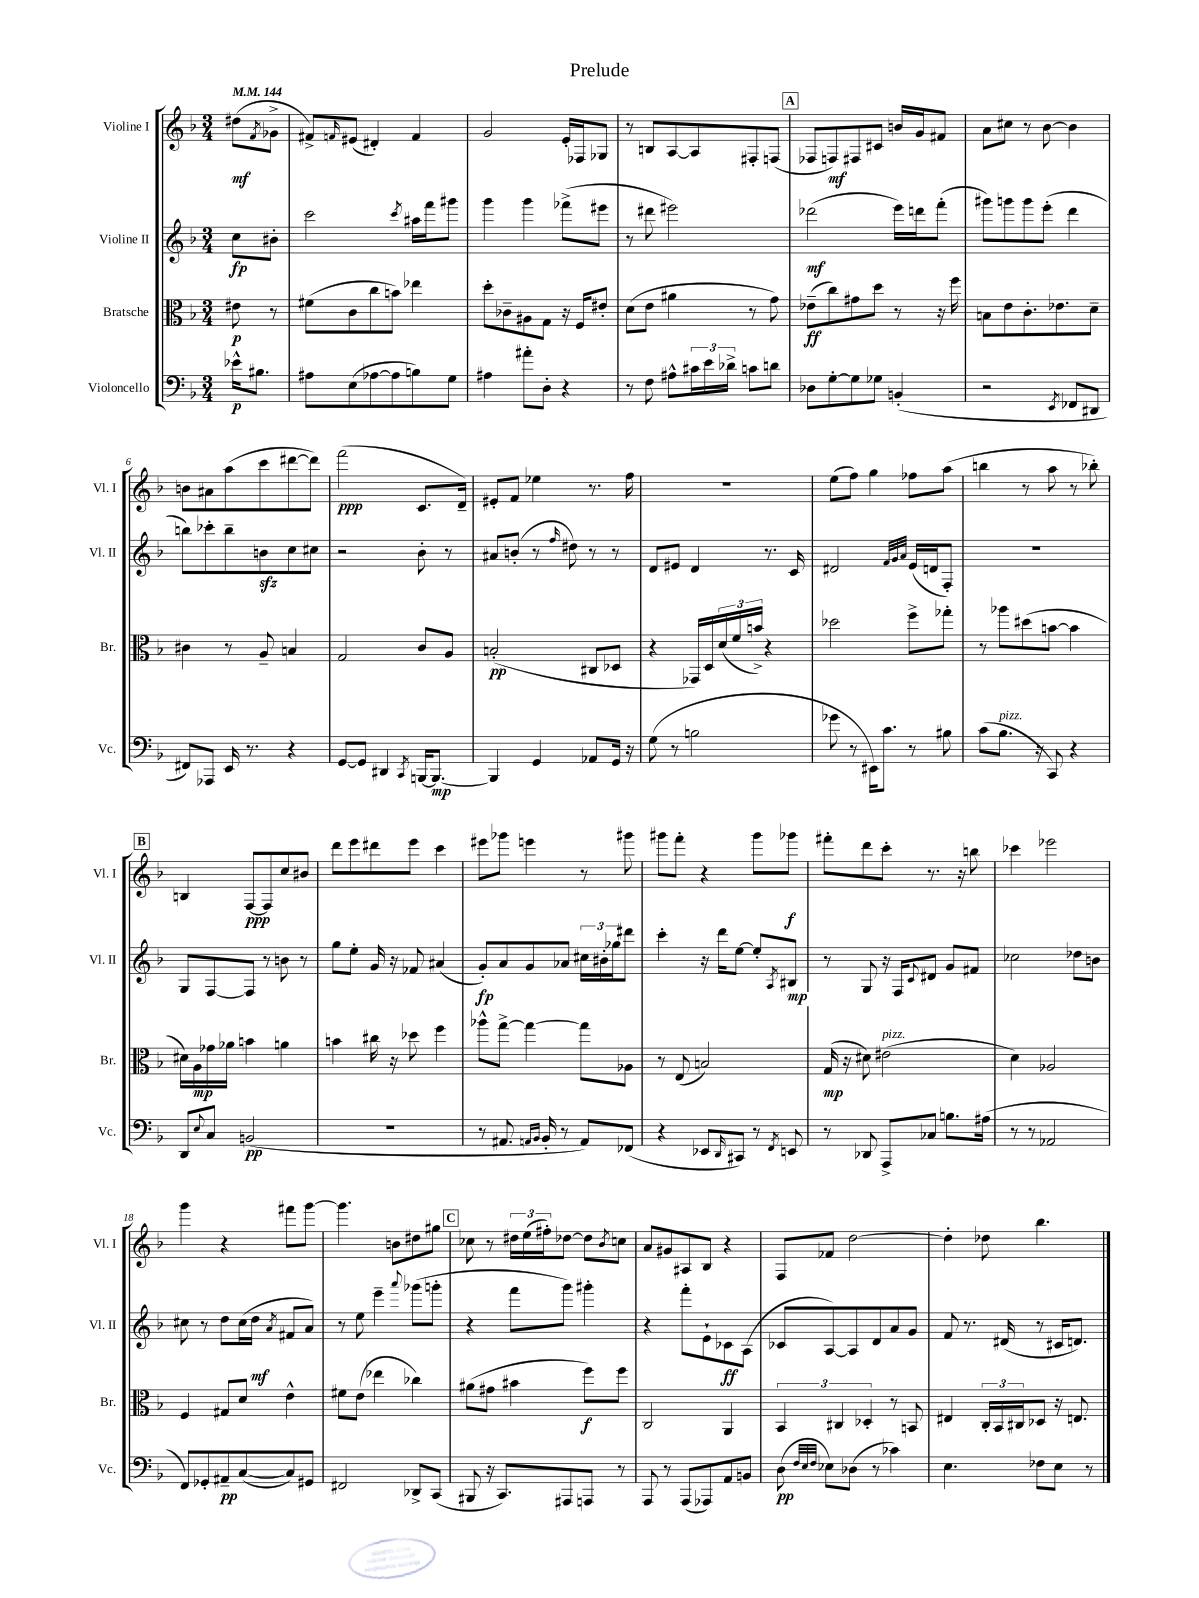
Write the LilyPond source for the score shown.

\header { title = "Prelude" }
<<
\new StaffGroup <<
\new Staff = "s0" \with { instrumentName = "Violine I" shortInstrumentName = "Vl. I" } {
    \clef treble \key f \major \numericTimeSignature \time 3/4 \partial 4 \tempo 4 = 144
    dis''8\mf( \acciaccatura { f'8 } ges'8-> |
    fis'8->) \grace { f'16 } eis'8( dis'4-.) f'4 |
    g'2 e'16-. fes16 ges8 |
    r8 b8 a8~ a8 fis8-. f8( |
    \mark \markup { \box "A" } fes8 f8\mf) fis8 cis'8 b'16 g'16 fis'8 |
    a'8 cis''8 r8 bes'8~ bes'4 |
    b'8 ais'8 a''8( c'''8 dis'''8~ dis'''8) |
    f'''2\ppp( c'8. d'16--) |
    eis'8-. f'8 ees''4 r8. f''16 |
    R2. |
    e''8( f''8) g''4 fes''8 a''8( |
    b''4 r8 a''8 r8 bes''8-.) |
    \mark \markup { \box "B" } b4 f8~\ppp f8 c''8 bis'8 |
    d'''8 e'''8 dis'''8 e'''8 c'''4 |
    eis'''8 ges'''8 e'''4 r8 gis'''8 |
    gis'''8 f'''8-. r4 gis'''8 ges'''8\f |
    fis'''8-. d'''8 c'''8-. r8. r16 b''8 |
    ces'''4 ees'''2 |
    g'''4 r4 fis'''8 g'''8~ |
    g'''4. b'8 dis''8 gis''8 |
    \mark \markup { \box "C" } ces''8 r8 \tuplet 3/2 { dis''16 e''16( fis''16-.) } des''8~ des''8 \acciaccatura { bes'8 } c''8 |
    a'8 gis'8 ais8 bes8 r4 |
    f8 fes'8 d''2~ |
    d''4-. des''8 bes''4. \bar "|." |
}
\new Staff = "s1" \with { instrumentName = "Violine II" shortInstrumentName = "Vl. II" } {
    \clef treble \key f \major \numericTimeSignature \time 3/4 \partial 4
    c''8\fp bis'8-. |
    c'''2 \acciaccatura { c'''8 } ais''16 f'''16 gis'''8 |
    g'''4 g'''4 fes'''8->( eis'''8 |
    r8 dis'''8 eis'''2) |
    \mark \markup { \box "A" } des'''2\mf( e'''16) d'''16 f'''8-.( |
    gis'''8) g'''8 g'''8 e'''8-.( d'''4 |
    b''8) ces'''8-. b''8-- b'8\sfz c''8 cis''8 |
    r2 bes'8-. r8 |
    ais'8 b'8-.( r8 \grace { f''16 } dis''8) r8 r8 |
    d'8 eis'8 d'4 r8. c'16 |
    dis'2 \grace { f'32 g'32 a'32 } e'16( d'16 f8-.) |
    R2. |
    \mark \markup { \box "B" } g8 f8~ f8 r8 b'8 r8 |
    g''8 e''8-. g'16 r16 fes'8 ais'4( |
    g'8-.\fp) a'8 g'8 aes'8 \tuplet 3/2 { cis''16 bis'16-. ges''16 } dis'''8 |
    c'''4-. r16 d'''16 e''8~ e''8-. \acciaccatura { a8 } bis8\mp |
    r8 g8 r16 f16 \appoggiatura { c'8 } dis'8 g'8 fis'8 |
    ces''2 des''8 b'8 |
    cis''8 r8 d''8 cis''16( d''16\mf \acciaccatura { a'8 } fis'8 a'8) |
    r8 e''8 e'''4-- \appoggiatura { a'''8 } ges'''8( g'''8-. |
    \mark \markup { \box "C" } r4 f'''8 g'''8) gis'''4-. |
    r4 f'''8-. e'8-! ces'8\ff a8( |
    ces'8 a8~) a8 d'8 a'8 g'8 |
    f'8 r8. dis'16( r8 cis'16 d'8.) \bar "|." |
}
\new Staff = "s2" \with { instrumentName = "Bratsche" shortInstrumentName = "Br." } {
    \clef alto \key f \major \numericTimeSignature \time 3/4 \partial 4
    eis'8\p r8 |
    fis'8( c'8 c''8 b'8) ees''4 |
    d''8-. ces'8-- ais8 g8 r16 f16 eis'8-. |
    d'8( e'8 ais'4 r8 g'8) |
    \mark \markup { \box "A" } ees'8--\ff( c''8) gis'8 d''8 r8 r16 f''16 |
    b8 e'8 c'8.-. ees'8. d'8-- |
    cis'4 r8 a8-- b4 |
    g2 c'8 a8 |
    b2-.\pp( cis8 des8 |
    r4 ges,16) d16 \tuplet 3/2 { d'16( f'16 b'16->) } r4 |
    des''2 f''8-> ges''8-. |
    r8 aes''8 dis''8( b'8~ b'4 |
    \mark \markup { \box "B" } dis'16) a16\mp ges'16 aes'16 b'4 a'4 |
    b'4 cis''16 r16 des''8 f''4 |
    aes''8-^ g''8~-> g''4~ g''8 aes8 |
    r8 e8( b2) |
    g16\mp( r16 dis'8) eis'2^\markup { \italic "pizz." }( |
    d'4) aes2 |
    f4 gis8 d'8 e'4-^ |
    fis'8 e'8( ees''4 ces''4) |
    \mark \markup { \box "C" } ais'8( gis'8 bis'4 f''8\f) f''8 |
    c2 a,4 |
    \tuplet 3/2 { bes,4 cis4 des4-. } r8 b,8 |
    eis4 \tuplet 3/2 { c16-. bes,16 cis16 } des8 r16 e8. \bar "|." |
}
\new Staff = "s3" \with { instrumentName = "Violoncello" shortInstrumentName = "Vc." } {
    \clef bass \key f \major \numericTimeSignature \time 3/4 \partial 4
    ees'16-^\p bis8. |
    ais8 e8( aes8~ aes8 b8) g8 |
    ais4 ais'8-. d8-. r4 |
    r8 f8 ais8-^ \tuplet 3/2 { cis'16 e'16 des'16-> } c'8 d'8 |
    \mark \markup { \box "A" } des8 g8~-. g8 ges8 b,4-.( |
    r2 \acciaccatura { e,8 } fes,8 dis,8 |
    fis,8) aes,,8 e,16 r8. r4 |
    g,8~ g,8 dis,4 \acciaccatura { c,8 } b,,16~ b,,8.~\mp |
    b,,4 g,4 aes,8 g,16 r16 |
    g8( r8 b2 |
    ges'8 r8 eis,16) c'8. r8 bis8 |
    c'8( bes8.^\markup { \italic "pizz." } r16 c,8) r4 |
    \mark \markup { \box "B" } d,8 \appoggiatura { e8 } c8 b,2\pp( |
    R2. |
    r8 ais,8. \grace { a,16 bes,16 } bes,16-. r8 a,8) fes,8( |
    r4 ees,8 \grace { d,16 } cis,8) r8 \acciaccatura { f,8 } e,8 |
    r8 des,8 a,,8-> ces8 b8. ais16( |
    r8 r8 aes,2 |
    f,8) ges,8-. ais,8--\pp c8~( c8) gis,8 |
    fis,2 des,8-> c,8( |
    \mark \markup { \box "C" } bis,,8 r16 c,8.) ais,,8 a,,8 r8 |
    a,,8 r8 a,,8( aes,,8) a,8 b,8 |
    d8\pp( \grace { f32 e32 f32 } ees8) des8( r8 ces'4) |
    e4. fes8 e8 r8 \bar "|." |
}
>>
>>
